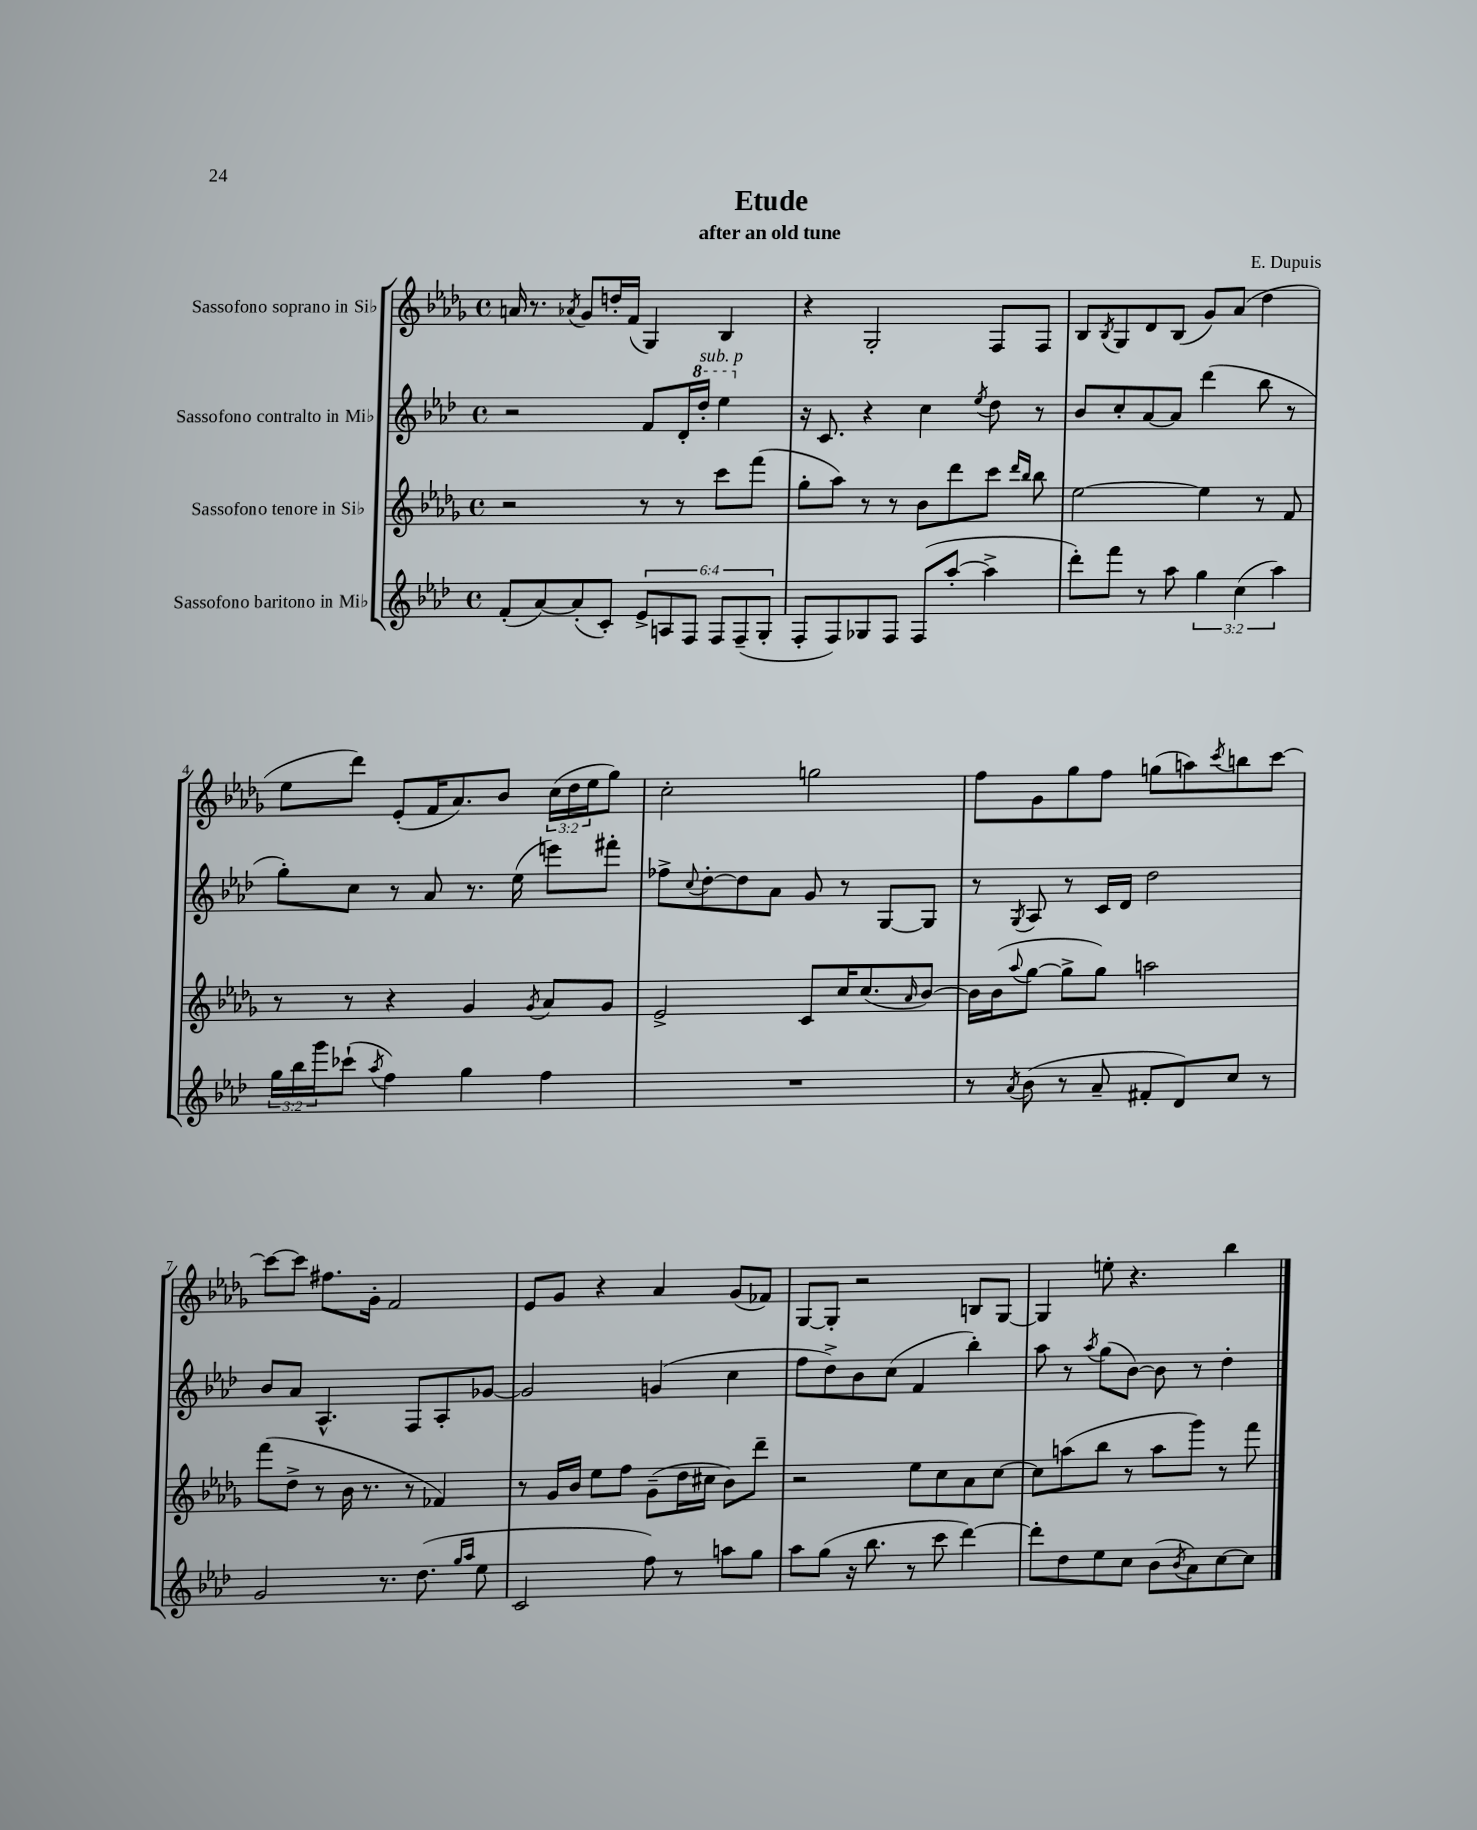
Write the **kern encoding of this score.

**kern	**kern	**kern	**kern
*part4	*part3	*part2	*part1
*staff4	*staff3	*staff2	*staff1
*I"Sassofono baritono in Mi♭	*I"Sassofono tenore in Si♭	*I"Sassofono contralto in Mi♭	*I"Sassofono soprano in Si♭
*clefG2	*clefG2	*clefG2	*clefG2
*k[b-e-a-d-]	*k[b-e-a-d-g-]	*k[b-e-a-d-]	*k[b-e-a-d-g-]
*M4/4	*M4/4	*M4/4	*M4/4
*met(c)	*met(c)	*met(c)	*met(c)
=1	=1	=1	=1
(8f'/L	2r	2r	16an/
.	.	.	8.r
[8a-/)	.	.	.
.	.	.	8qa-X/
(8a-'/]	.	.	8g-/L
8c'/J)	.	.	16ddn'/L
.	.	.	(16f/JJ
12e-^/L	8r	8f/L	4G-/)
12An/	.	.	.
.	8r	16d-'/L	.
12F/J	.	.	.
*	*	*8va	*
!	!	!LO:TX:a:i:t=sub. p	!
.	.	16ddd-'/JJ	.
12F/L	8ccc\L	4eee-\	4B-/
(12F~/	.	.	.
.	(8fff\J	.	.
12G'/J	.	.	.
=2	=2	=2	=2
*	*	*X8va	*
8F'/L	8gg-'\L	16r	4r
.	.	8.c/	.
8F/)	8aa-\J)	.	.
8G-X/	8r	4r	2G-'/
8F/J	8r	.	.
(8F/L	8b-\L	4cc\	.
[8aa-'/J	8ddd-\	.	.
.	.	8qee-/	.
4aa-^\]	8ccc\J	8dd-\	8F/L
.	16qqddd-/LL	.	.
.	16qqbb-/JJ	.	.
.	8bb-\	8r	8F/J
=3	=3	=3	=3
8ddd-'\L)	[2ee-\	8b-/L	8B-/L
.	.	.	8qB-/
8fff\J	.	8cc'/	8G-/
8r	.	[8a-/	8d-/
8aa-\	.	8a-/J]	(8B-/J
6gg\	4ee-\]	(4ddd-\	8g-/L)
.	.	.	(8a-/J
(6cc\	.	.	.
.	8r	8bb-\	4dd-\
6aa-\)	.	.	.
.	8f/	8r	.
!!LO:LB:g=z
=4	=4	=4	=4
24gg\LL	8r	8gg'\L)	8ee-\L
24bb-\	.	.	.
24ggg\J	.	.	.
(8ccc-X`\J	8r	8cc\J	8ddd-\J)
8qaa-/	.	.	.
4ff\)	4r	8r	(8e-'/L
.	.	8a-/	16f/K
.	.	.	8.a-/)
4gg\	4g-/	8.r	.
.	.	.	8b-/J
.	.	(16ee-\	.
.	8qg-/	.	.
4ff\	8a-/L	8eeen\L)	(24cc\LL
.	.	.	24dd-\
.	.	.	24ee-\J
.	8g-/J	8fff#X'\J	8gg-\J)
=5	=5	=5	=5
1r	2e-^/	8ff-X^\L	2cc'\
.	.	8qqcc/	.
.	.	[8dd-'\	.
.	.	8dd-\]	.
.	.	8a-\J	.
.	8c/L	8g/	2ggn\
.	16cc/K	8r	.
.	(8.cc/	.	.
.	.	[8G/L	.
.	16qqa-/	.	.
.	[8b-/J)	8G/J]	.
=6	=6	=6	=6
8r	16b-\LL]	8r	8ff\L
.	(16b-\J	.	.
8qa-/	8qqaa-/	8qG/	.
(8b-\	[8gg-\J	8A-/	8g-\
8r	8gg-^\L]	8r	8gg-\
8a-~/	8gg-\J)	16c/LL	8ff\J
.	.	16d-/JJ	.
8f#X'/L	2aan\	2dd-\	(8ggn\L
8d-/)	.	.	8aan\)
.	.	.	8qccc/
8cc/J	.	.	8bbn\
8r	.	.	[8ccc\J
!!LO:LB:g=z
=7	=7	=7	=7
2g/	(8fff\L	8b-/L	8ccc\L_
.	8dd-^\J	8a-/J	8ccc\J]
.	8r	4.A-^^/	8.ff#X\L
.	16b-\	.	.
.	8.r	.	16g-'\Jk
8.r	.	.	2f/
.	8r	8F/L	.
(8.dd-\	.	.	.
.	4f-X/)	8A-'/	.
16qqgg/LL	.	.	.
16qqaa-/JJ	.	.	.
8ee-\	.	[8g-X/J	.
=8	=8	=8	=8
2c/	8r	2g-/]	8e-/L
.	16g-/LL	.	8g-/J
.	16b-/JJ	.	.
.	8ee-\L	.	4r
.	8ff\J	.	.
8ff\)	(8g-~\L	(4gn/	4a-/
8r	16dd-\L	.	.
.	16cc#X\JJ	.	.
8aan\L	8b-\L)	4cc\	(8g-/L
8gg\J	8ddd-~\J	.	8f-X/J)
=9	=9	=9	=9
8aa-\L	2r	8ff\L	[8G-/L
(8gg\J	.	8dd-^\)	8G-'/J]
16r	.	8b-\	2r
8.bb-\	.	.	.
.	.	(8cc\J	.
8r	8ee-\L	4f/	.
8ccc\	8cc\	.	.
[4ddd-\)	8a-\	4bb-'\)	8Bn/L
.	[8cc\J	.	[8G-/J
=10	=10	=10	=10
8ddd-'\L]	8cc\L]	8aa-\	4G-/]
8dd-\	(8aan\	8r	.
.	.	8qaa-/	.
8ee-\	8bb-\J	(8gg\L	8een'\
8cc\J	8r	[8b-\J)	4.r
(8b-\L	8aa\L	8b-\]	.
8qb-/	.	.	.
8a-\)	8ggg-\J)	8r	.
[8cc\	8r	4dd-'\	4bb-\
8cc\J]	8fff\	.	.
==	==	==	==
*-	*-	*-	*-
